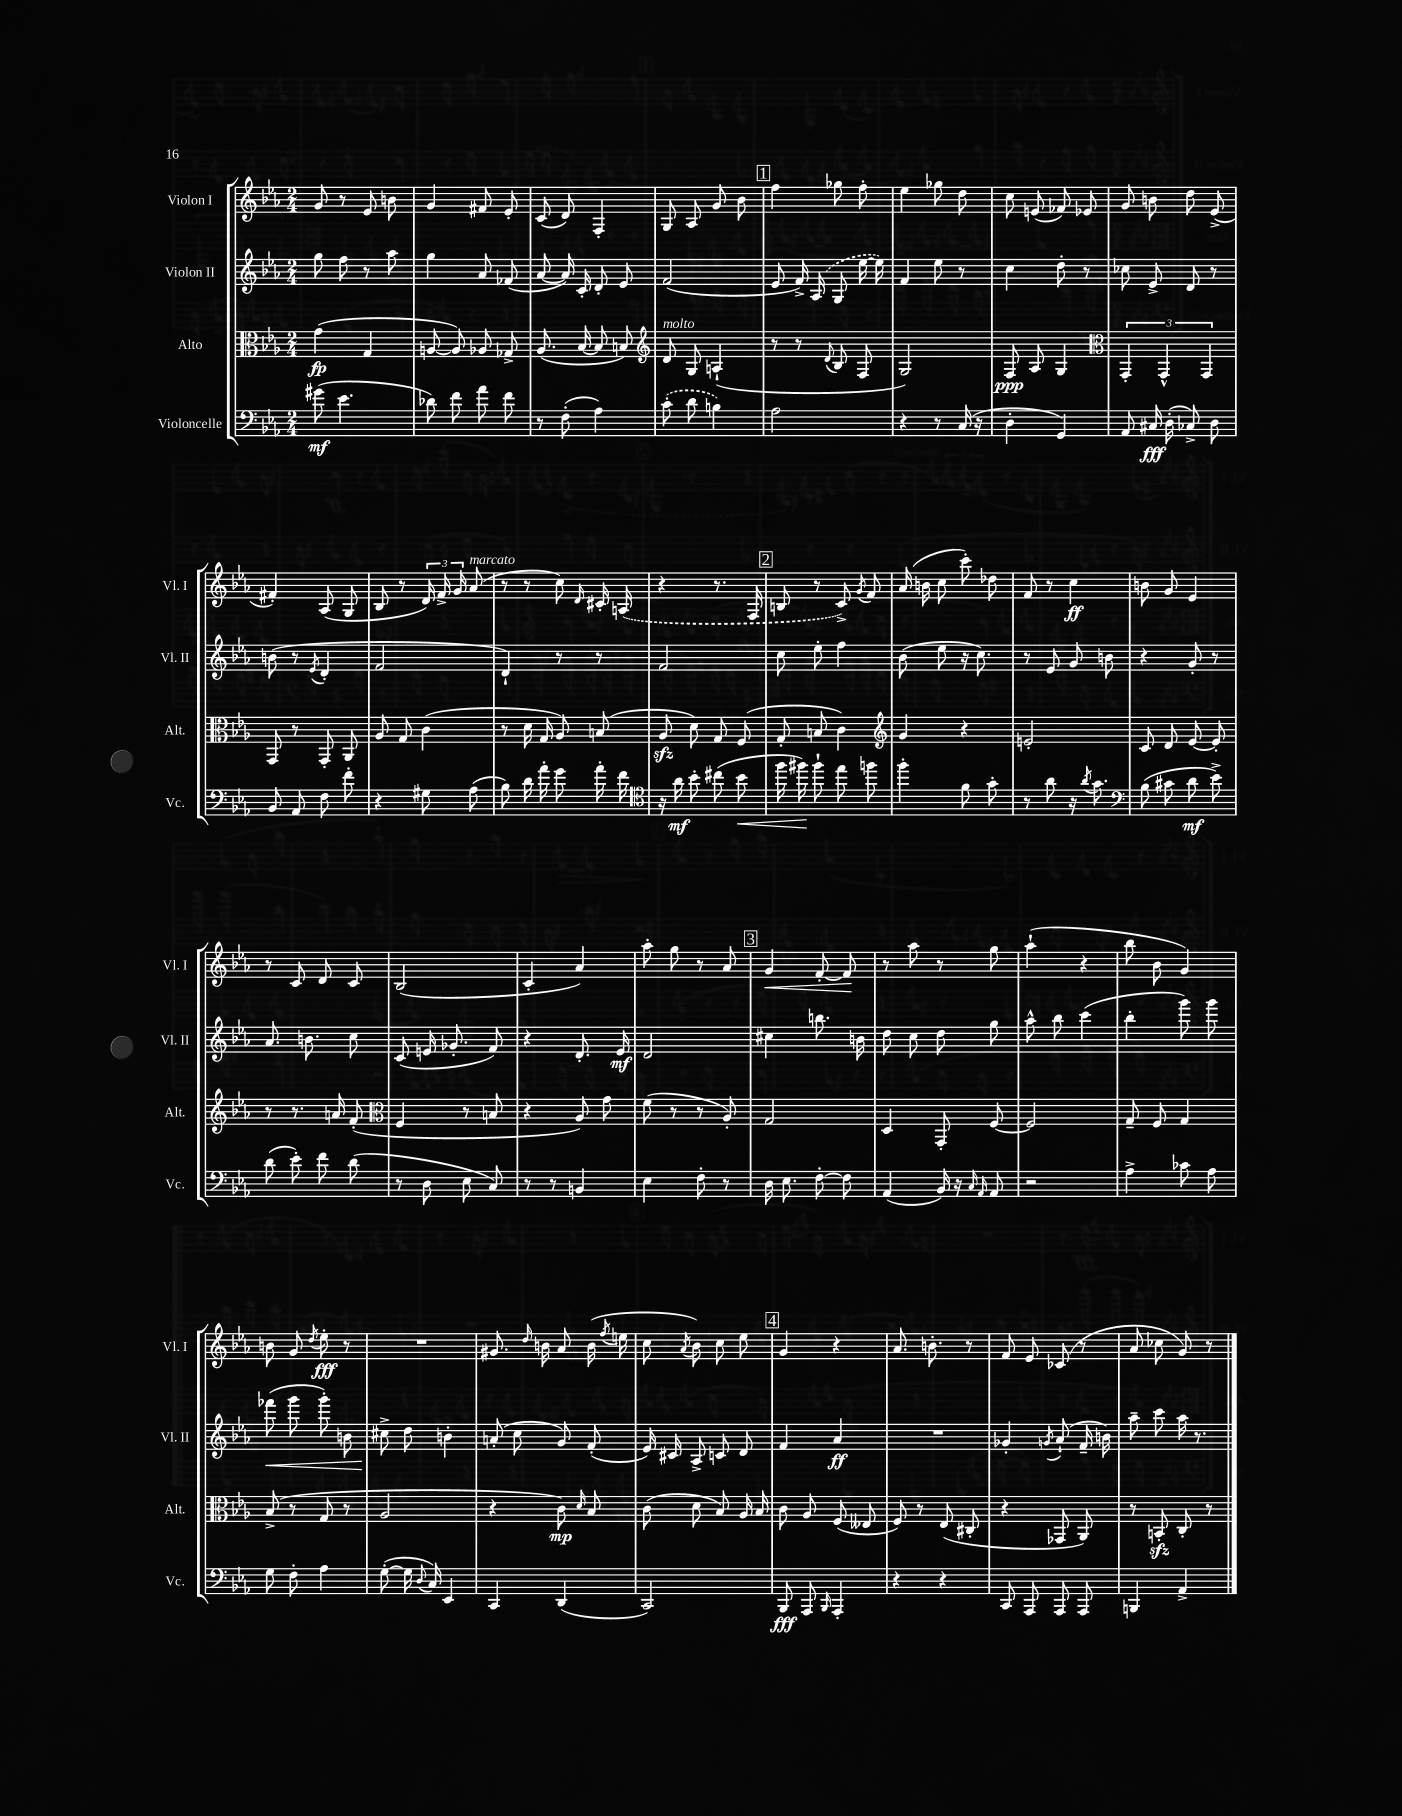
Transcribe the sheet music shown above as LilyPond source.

<<
\new StaffGroup <<
\new Staff = "s0" \with { instrumentName = "Violon I" shortInstrumentName = "Vl. I" } {
    \clef treble \key ees \major \numericTimeSignature \time 2/4
    \autoBeamOff g'8 r8 ees'8 b'8 |
    g'4 fis'8 ees'8-. |
    c'8( d'8) f4-. |
    g8 aes8 g'8 bes'8 |
    \mark \markup { \box "1" } f''4 ges''8 f''8-. |
    ees''4 ges''8 d''8 |
    c''8 e'8( fes'8) ees'8 |
    g'8 b'8 d''8 ees'8->( |
    fis'4-.) aes8( g8 |
    bes8 r8 \tuplet 3/2 { d'16) f'16-> g'16 } aes'8^\markup { \italic "marcato" }( |
    r8 r8 c''8) \grace { d'16 } cis'16-. \once \slurDashed a16( |
    r4 r8. f16 |
    \mark \markup { \box "2" } b8 r8 c'8->) \acciaccatura { g'8 } f'8 |
    aes'16( b'16 c''8 c'''8-.) des''8 |
    f'8 r8 c''4\ff |
    b'8 g'8 ees'4 |
    r8 c'8 d'8 c'8 |
    bes2( |
    c'4-. aes'4) |
    aes''8-. g''8 r8 aes'8 |
    \mark \markup { \box "3" } g'4\< f'8~-. f'8\! |
    r8 aes''8 r8 g''8 |
    aes''4-!( r4 |
    bes''8 bes'8 g'4) |
    b'8 g'8 \acciaccatura { d''8 } ees''8-.\fff r8 |
    R2 |
    gis'8. \grace { d''16 } b'16 aes'8 b'16( \acciaccatura { f''8 } e''16 |
    c''8 \acciaccatura { aes'8 } bes'8) c''8 ees''8 |
    \mark \markup { \box "4" } g'4 r4 |
    aes'8. b'8.-. r8 |
    f'8 ees'8 ces'8( r8 |
    aes'8 ces''8 g'8) r8 \bar "|." |
}
\new Staff = "s1" \with { instrumentName = "Violon II" shortInstrumentName = "Vl. II" } {
    \clef treble \key ees \major \numericTimeSignature \time 2/4
    \autoBeamOff g''8 f''8 r8 aes''8 |
    g''4 aes'8 fes'8( |
    aes'8~ aes'16) c'16-. d'8-. ees'8 |
    f'2( |
    \mark \markup { \box "1" } ees'8 f'16->) \once \slurDashed aes16( g8 ees''16~ ees''16) |
    f'4 ees''8 r8 |
    c''4 d''8-. r8 |
    ces''8 ees'8-> d'8 r8 |
    b'8( r8 \acciaccatura { ees'8 } d'4-. |
    f'2 |
    d'4-!) r8 r8 |
    f'2 |
    \mark \markup { \box "2" } c''8 ees''8-. f''4 |
    bes'8( ees''8 r16 c''8.) |
    r8 ees'8 g'8 b'8 |
    r4 g'8-. r8 |
    aes'8. b'8. c''8 |
    c'8( e'16 ges'8.-. f'8) |
    r4 d'8.-. ees'16\mf |
    d'2 |
    \mark \markup { \box "3" } cis''4 b''8. b'16 |
    d''8 c''8 d''8 g''8 |
    aes''8-^ bes''8 c'''4( |
    bes''4-. g'''8) g'''8 |
    fes'''8\<( g'''8 g'''8-.) b'8 |
    cis''8->\! d''8 b'4-. |
    a'8-.( c''8 g'8) f'8-.( |
    ees'16) cis'16 aes8-> c'8 d'8 |
    \mark \markup { \box "4" } f'4 aes'4\ff |
    R2 |
    ges'4-. \acciaccatura { g'8 } aes'8-!( f'16-- b'16) |
    aes''8-- c'''8 aes''16 r8. \bar "|." |
}
\new Staff = "s2" \with { instrumentName = "Alto" shortInstrumentName = "Alt." } {
    \clef alto \key ees \major \numericTimeSignature \time 2/4
    \autoBeamOff g'4\fp( g4 |
    a8~ a8) aes8 ges8-> |
    aes8.( bes16~ bes8 b8) |
    \clef treble d'8^\markup { \italic "molto" } g8 a4-!( |
    \mark \markup { \box "1" } r8 r8 \appoggiatura { d'8 } bes8 f8 |
    g2) |
    f8\ppp aes8 g4 |
    \clef alto \tuplet 3/2 { g,4-. g,4-^ g,4 } |
    g,8 r8 g,8-. aes,8 |
    aes8 g8 c'4( |
    r8 d'16 g16 aes8) b8( |
    aes8\sfz d'8) g8 f8( |
    \mark \markup { \box "2" } g8-. b8 c'4) |
    \clef treble g'4 r4 |
    e'2-. |
    c'8 d'8 ees'8~ ees'8-. |
    r8 r8. a'16 f'8-.( |
    \clef alto f4 r8 b8 |
    r4 aes8) g'8 |
    f'8( r8 r8 aes8-.) |
    \mark \markup { \box "3" } g2 |
    d4 g,8-. f8~ |
    f2 |
    g8-- f8 g4 |
    bes8->( r8 g8 r8 |
    aes2 |
    r4 c'8\mp) \grace { d'16 } bes8 |
    c'8( d'8 bes8) aes16 bes16 |
    \mark \markup { \box "4" } c'8 aes8 f8( eeses8 |
    f8) r8 ees8( cis8-. |
    r4 ges,8 aes,8) |
    r8 b,8-.\sfz c8-. r8 \bar "|." |
}
\new Staff = "s3" \with { instrumentName = "Violoncelle" shortInstrumentName = "Vc." } {
    \clef bass \key ees \major \numericTimeSignature \time 2/4
    \autoBeamOff gis'8\mf( ees'4. |
    des'8) f'8 aes'8 f'8 |
    r8 f8-.( aes4) |
    \once \slurDashed c'8-.( d'8 b4) |
    \mark \markup { \box "1" } aes2 |
    r4 r8 c16( r16 |
    d4-. g,4) |
    aes,8 cis16\fff d16-.( ces8->) d8 |
    bes,8 aes,8 f8 f'8-. |
    r4 gis8 aes8( |
    bes8) d'16 aes'16-. g'8 aes'16-. f'16 |
    \clef tenor r16 aes'16\mf bes'8-. cis''8( bes'8\< |
    \mark \markup { \box "2" } f''16 fis''16\!) fis''8-! ees''8 f''8 |
    f''4-. f'8 g'8-. |
    r8 aes'8 r16 \acciaccatura { aes'8 } g'8. |
    \clef bass bes8( cis'8 d'8\mf ees'8->) |
    d'8( ees'8-.) f'8 d'8( |
    r8 d8 ees8 c8) |
    r8 r8 b,4 |
    ees4 f8-. r8 |
    \mark \markup { \box "3" } d16 ees8. f8~-. f8 |
    aes,4( bes,16) r16 \grace { c16 aes,16 } aes,8 |
    r2 |
    aes4-> ces'8 aes8 |
    g8 f8-. aes4 |
    g8~-.( g16 \appoggiatura { d8 } c16) ees,4 |
    c,4 d,4( |
    c,2) |
    \mark \markup { \box "4" } bes,,8\fff aes,,8 \grace { bes,,16 } aes,,4-. |
    r4 r4 |
    c,8 aes,,8 aes,,8 aes,,8 |
    b,,4 aes,4-> \bar "|." |
}
>>
>>
\layout { \context { \Score \remove "Bar_number_engraver" } }
